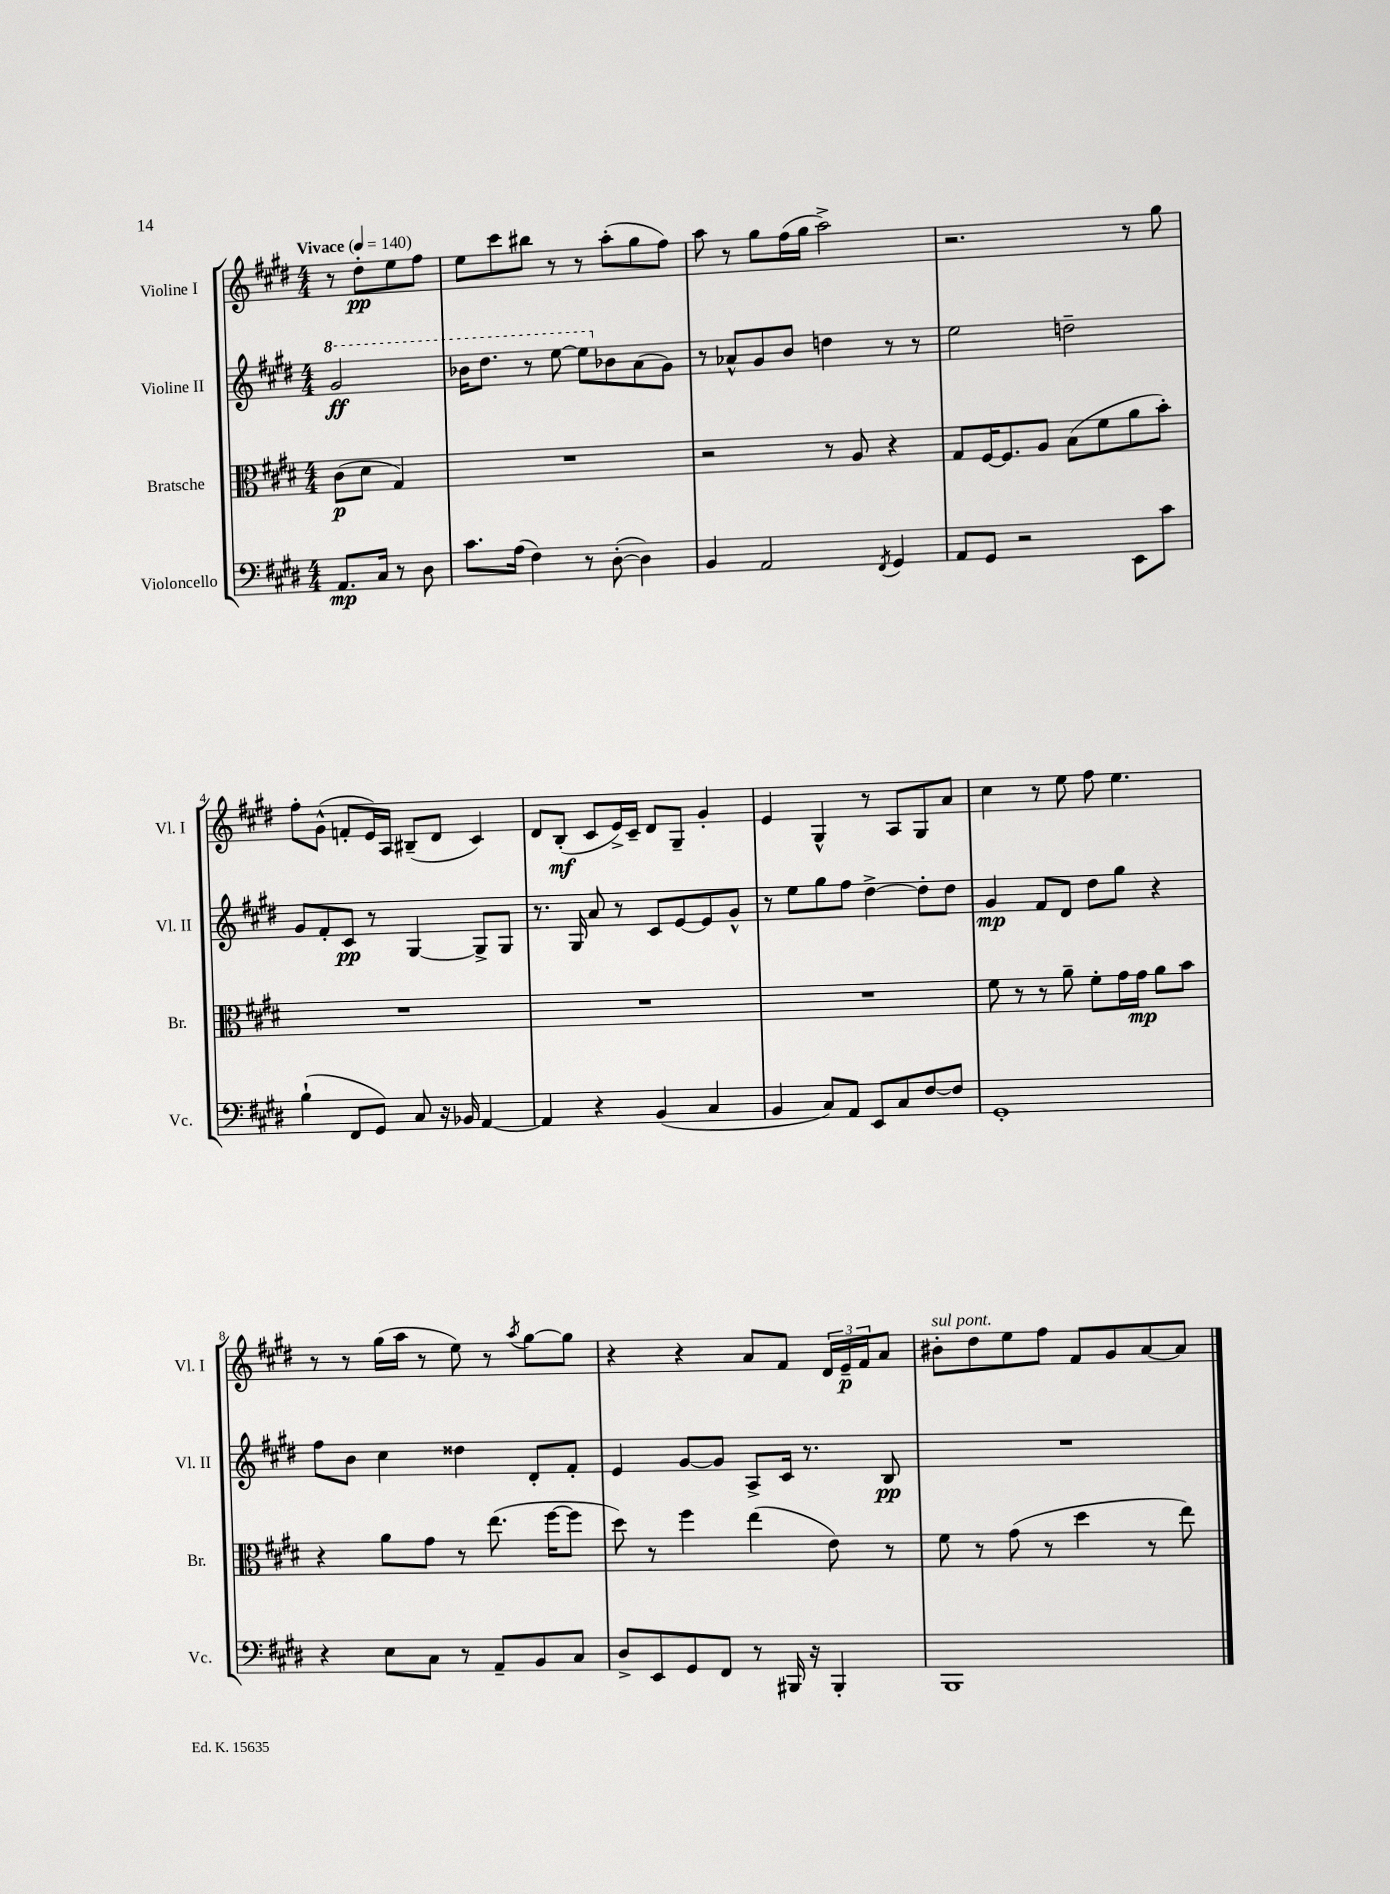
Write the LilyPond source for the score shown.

<<
\new StaffGroup <<
\new Staff = "s0" \with { instrumentName = "Violine I" shortInstrumentName = "Vl. I" } {
    \clef treble \key e \major \numericTimeSignature \time 4/4 \partial 2 \tempo "Vivace" 4 = 140
    r8 dis''8-.\pp e''8 fis''8 |
    e''8 cis'''8 bis''8 r8 r8 a''8-.( gis''8 fis''8) |
    a''8 r8 gis''8 fis''16( gis''16 a''2->) |
    r2. r8 gis''8 |
    fis''8-. gis'8-^( f'8-. e'16) a16 bis8--( dis'8 cis'4) |
    dis'8 b8-.\mf( cis'8 e'16->) cis'16-- dis'8 gis8-- gis'4-. |
    e'4 gis4-^ r8 a8 gis8 a'8 |
    cis''4 r8 e''8 fis''8 e''4. |
    r8 r8 gis''16( a''16 r8 e''8) r8 \acciaccatura { a''8 } gis''8~ gis''8 |
    r4 r4 a'8 fis'8 \tuplet 3/2 { dis'16 e'16--\p fis'16 } a'8 |
    bis'8-.^\markup { \italic "sul pont." } dis''8 e''8 fis''8 fis'8 gis'8 a'8~ a'8 \bar "|." |
}
\new Staff = "s1" \with { instrumentName = "Violine II" shortInstrumentName = "Vl. II" } {
    \clef treble \key e \major \numericTimeSignature \time 4/4 \partial 2
    \ottava #1 gis''2\ff |
    bes''16 dis'''8. r8 e'''8~ e'''8 \ottava #0 bes'8 a'8( gis'8) |
    r8 aes'8-^ gis'8 b'8 d''4 r8 r8 |
    e''2 d''2-- |
    gis'8 fis'8-. cis'8\pp r8 gis4~ gis8-> gis8 |
    r8. gis16 a'8 r8 cis'8 e'8~ e'8 gis'8-^ |
    r8 e''8 gis''8 fis''8 dis''4~-> dis''8-. dis''8 |
    gis'4\mp fis'8 dis'8 dis''8 gis''8 r4 |
    fis''8 b'8 cis''4 disis''4 dis'8-. fis'8-. |
    e'4 gis'8~ gis'8 a8-> cis'16 r8. b8\pp |
    R1 \bar "|." |
}
\new Staff = "s2" \with { instrumentName = "Bratsche" shortInstrumentName = "Br." } {
    \clef alto \key e \major \numericTimeSignature \time 4/4 \partial 2
    cis'8\p( dis'8 gis4) |
    R1 |
    r2 r8 a8 r4 |
    gis8 fis16~ fis8. a8 b8( fis'8 a'8 b'8-.) |
    R1 |
    R1 |
    R1 |
    fis'8 r8 r8 a'8-- fis'8-. gis'16 gis'16\mp a'8 b'8 |
    r4 a'8 gis'8 r8 e''8.( fis''16~ fis''8 |
    dis''8) r8 fis''4 e''4( e'8) r8 |
    fis'8 r8 gis'8( r8 dis''4 r8 e''8) \bar "|." |
}
\new Staff = "s3" \with { instrumentName = "Violoncello" shortInstrumentName = "Vc." } {
    \clef bass \key e \major \numericTimeSignature \time 4/4 \partial 2
    a,8.\mp cis16 r8 dis8 |
    cis'8. a16( fis4) r8 dis8~-.( dis4) |
    b,4 a,2 \acciaccatura { fis,8 } gis,4 |
    a,8 gis,8 r2 e,8 cis'8 |
    b4-!( fis,8 gis,8) cis8 r16 bes,16 a,4~ |
    a,4 r4 b,4( cis4 |
    b,4 cis8) a,8 e,8 cis8 fis8~ fis8 |
    gis,1-. |
    r4 e8 cis8 r8 a,8-- b,8 cis8 |
    dis8-> e,8 gis,8 fis,8 r8 bis,,16 r16 bis,,4-. |
    b,,1 \bar "|." |
}
>>
>>
